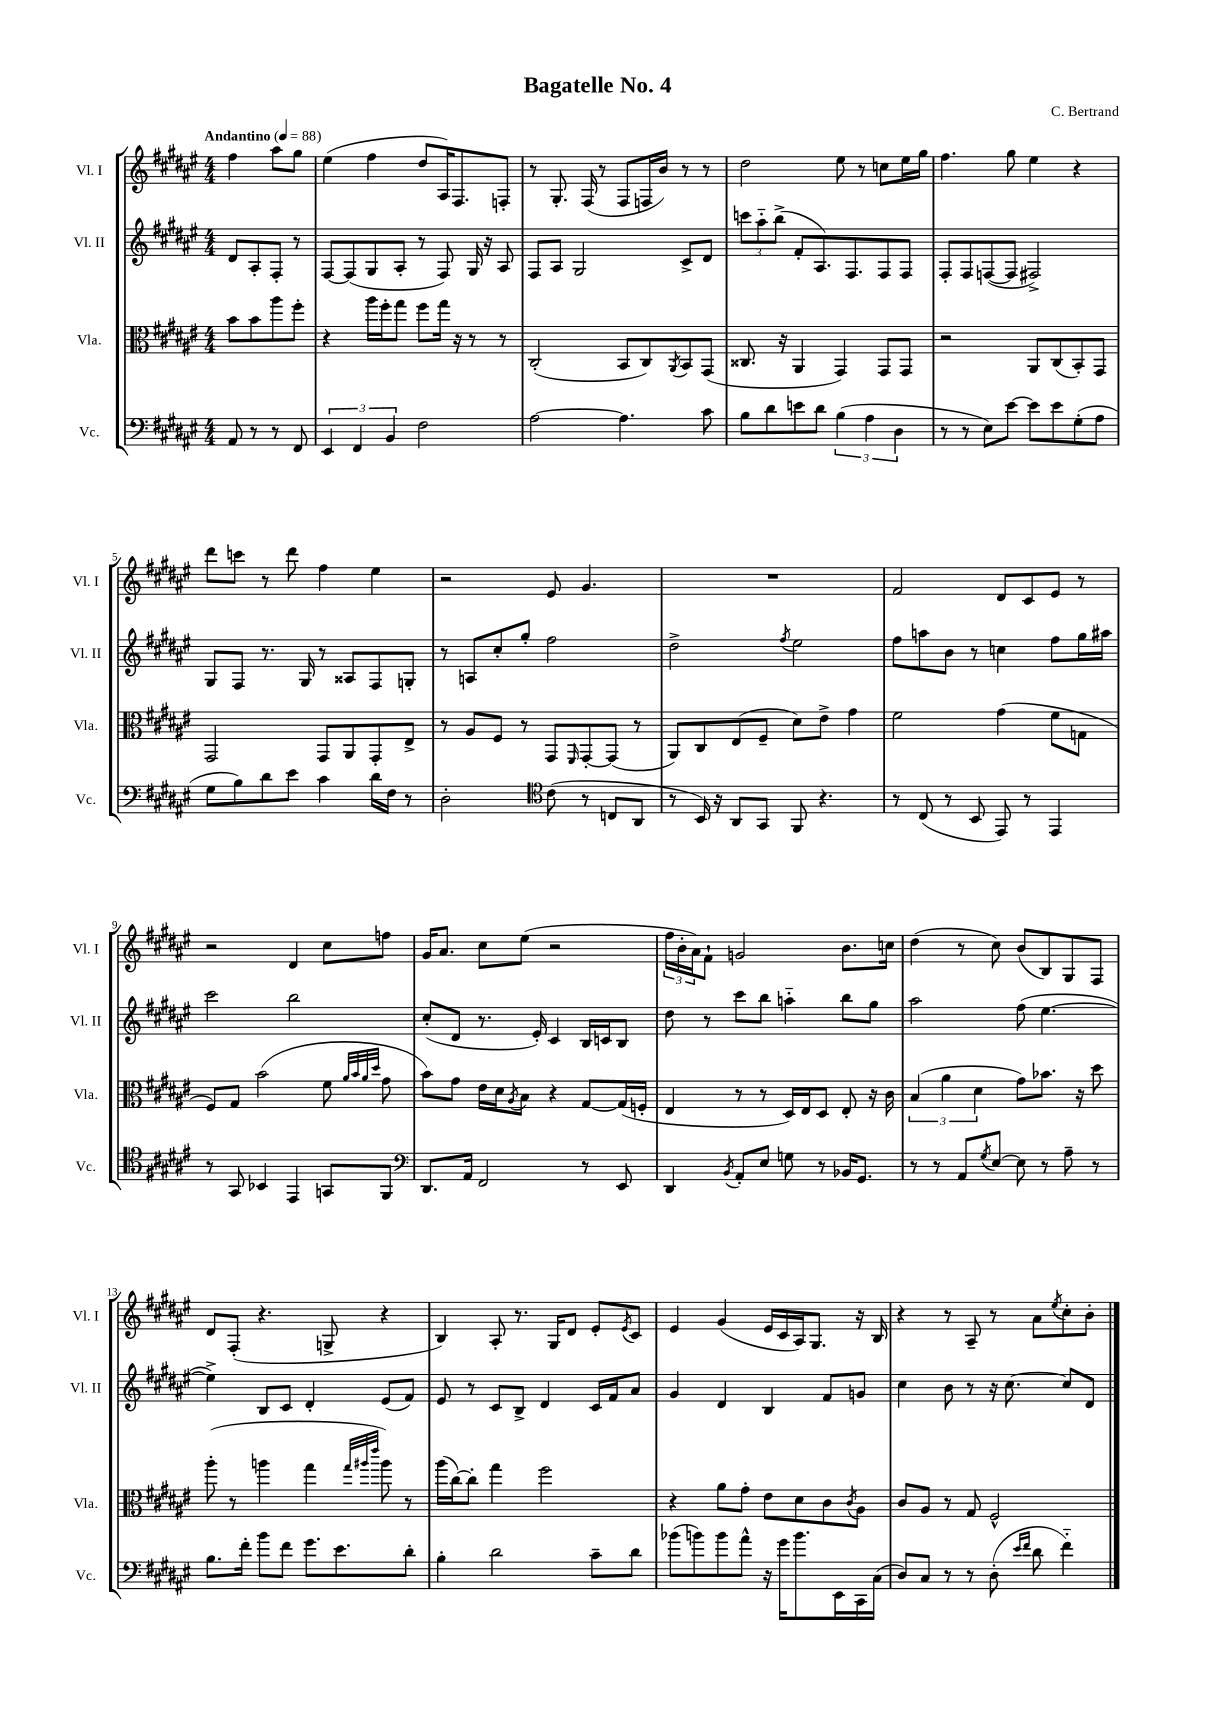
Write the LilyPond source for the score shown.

\header { title = "Bagatelle No. 4" composer = "C. Bertrand" }
<<
\new StaffGroup <<
\new Staff = "s0" \with { instrumentName = "Vl. I" shortInstrumentName = "Vl. I" } {
    \clef treble \key fis \major \numericTimeSignature \time 4/4 \partial 2 \tempo "Andantino" 4 = 88
    fis''4 ais''8 gis''8 |
    eis''4( fis''4 dis''8 ais16) fis8. f8-. |
    r8 gis8.-. fis16( r8 fis8 f16 b'16) r8 r8 |
    dis''2 eis''8 r8 c''8 eis''16 gis''16 |
    fis''4. gis''8 eis''4 r4 |
    dis'''8 c'''8 r8 dis'''8 fis''4 eis''4 |
    r2 eis'8 gis'4. |
    R1 |
    fis'2 dis'8 cis'8 eis'8 r8 |
    r2 dis'4 cis''8 f''8 |
    gis'16 ais'8. cis''8 eis''8( r2 |
    \tuplet 3/2 { fis''16 b'16-. ais'16) } fis'8-! g'2 b'8. c''16 |
    dis''4( r8 cis''8) b'8( b8) gis8 fis8 |
    dis'8 fis8-.( r4. g8-> r4 |
    b4) ais8-. r8. gis16 dis'8 eis'8-. \acciaccatura { eis'8 } cis'8 |
    eis'4 gis'4( eis'16 cis'16 ais16) gis8. r16 b16 |
    r4 r8 ais8-- r8 ais'8 \acciaccatura { eis''8 } cis''8-. b'8-. \bar "|." |
}
\new Staff = "s1" \with { instrumentName = "Vl. II" shortInstrumentName = "Vl. II" } {
    \clef treble \key fis \major \numericTimeSignature \time 4/4 \partial 2
    dis'8 ais8-. fis8-. r8 |
    fis8~ fis8( gis8 ais8-. r8 fis8) gis16 r16 ais8 |
    fis8 ais8 gis2 cis'8-> dis'8 |
    \tuplet 3/2 { c'''8 ais''8-_ b''8->( } fis'8-. ais8.) fis8. fis8 fis8 |
    fis8-. fis8 f8~( f8 fis2->) |
    gis8 fis8 r8. gis16 r8 aisis8 fis8 g8-. |
    r8 a8 cis''8-. gis''8-. fis''2 |
    dis''2-> \acciaccatura { fis''8 } eis''2 |
    fis''8 a''8 b'8 r8 c''4 fis''8 gis''16 ais''16 |
    cis'''2 b''2 |
    cis''8-.( dis'8 r8. eis'16-.) cis'4 b16 c'16 b8 |
    dis''8 r8 cis'''8 b''8 a''4-_ b''8 gis''8 |
    ais''2 fis''8( eis''4.~ |
    eis''4->) b8 cis'8 dis'4-. eis'8( fis'8) |
    eis'8 r8 cis'8 b8-> dis'4 cis'16 fis'16 ais'8 |
    gis'4 dis'4 b4 fis'8 g'8 |
    cis''4 b'8 r8 r16 cis''8.~ cis''8 dis'8 \bar "|." |
}
\new Staff = "s2" \with { instrumentName = "Vla." shortInstrumentName = "Vla." } {
    \clef alto \key fis \major \numericTimeSignature \time 4/4 \partial 2
    b'8 b'8 ais''8 fis''8-. |
    r4 ais''16 fis''16-. gis''8 fis''8 gis''16 r16 r8 r8 |
    cis2-.( b,8 cis8) \acciaccatura { ais,8 } b,8 gis,8( |
    cisis8. r16 ais,4 gis,4) gis,8 gis,8 |
    r2 ais,8 cis8( b,8-.) gis,8 |
    gis,2 gis,8 ais,8 gis,8-. eis8-> |
    r8 ais8 fis8 r8 gis,8 \grace { fis,16 } gis,8~-. gis,8( r8 |
    ais,8) cis8 eis8( fis8-- dis'8) eis'8-> gis'4 |
    fis'2 gis'4( fis'8 g8 |
    fis8) gis8 b'2( fis'8 \grace { ais'32 b'32 ais'32 dis''32 } gis'8 |
    b'8) gis'8 eis'16 dis'16 \acciaccatura { ais8 } b8 r4 gis8~ gis16( f16-. |
    eis4 r8 r8 dis16) eis16 dis8 eis8-. r16 cis'16 |
    \tuplet 3/2 { b4( ais'4 dis'4 } gis'8) bes'8. r16 dis''8 |
    ais''8-.( r8 a''4 gis''4 \grace { gis''32 ais''32 eis'''32 } ais''8) r8 |
    ais''16( cis''16~) cis''8-. gis''4 fis''2 |
    r4 ais'8 gis'8-. eis'8 dis'8 cis'8 \acciaccatura { cis'8 } ais8 |
    cis'8 ais8 r8 gis8 fis2-^ \bar "|." |
}
\new Staff = "s3" \with { instrumentName = "Vc." shortInstrumentName = "Vc." } {
    \clef bass \key fis \major \numericTimeSignature \time 4/4 \partial 2
    ais,8 r8 r8 fis,8 |
    \tuplet 3/2 { eis,4 fis,4 b,4 } fis2 |
    ais2~ ais4. cis'8 |
    b8 dis'8 e'8 dis'8 \tuplet 3/2 { b4( ais4 dis4 } |
    r8 r8 eis8) eis'8~ eis'8 eis'8 gis8-.( ais8 |
    gis8 b8) dis'8 eis'8 cis'4 dis'16 fis16 r8 |
    dis2-. \clef tenor cis'8( r8 c8 ais,8 |
    r8 b,16) r16 ais,8 gis,8 fis,8 r4. |
    r8 cis8( r8 b,8 eis,8) r8 eis,4 |
    r8 gis,8 bes,4 eis,4 g,8 fis,8 |
    \clef bass dis,8. ais,16 fis,2 r8 eis,8 |
    dis,4 \acciaccatura { b,8 } ais,8-. eis8 g8 r8 bes,16 gis,8. |
    r8 r8 ais,8 \acciaccatura { gis8 } eis8~ eis8 r8 ais8-- r8 |
    b8. fis'16-. b'8 fis'8 gis'8. eis'8. dis'8-. |
    b4-. dis'2 cis'8-- dis'8 |
    bes'8( b'8) b'8 ais'8-^ r16 gis'16 b'8. eis,16 cis,16 cis16( |
    dis8) cis8 r8 r8 dis8-.( \grace { eis'16 fis'16 } dis'8 fis'4-_) \bar "|." |
}
>>
>>
